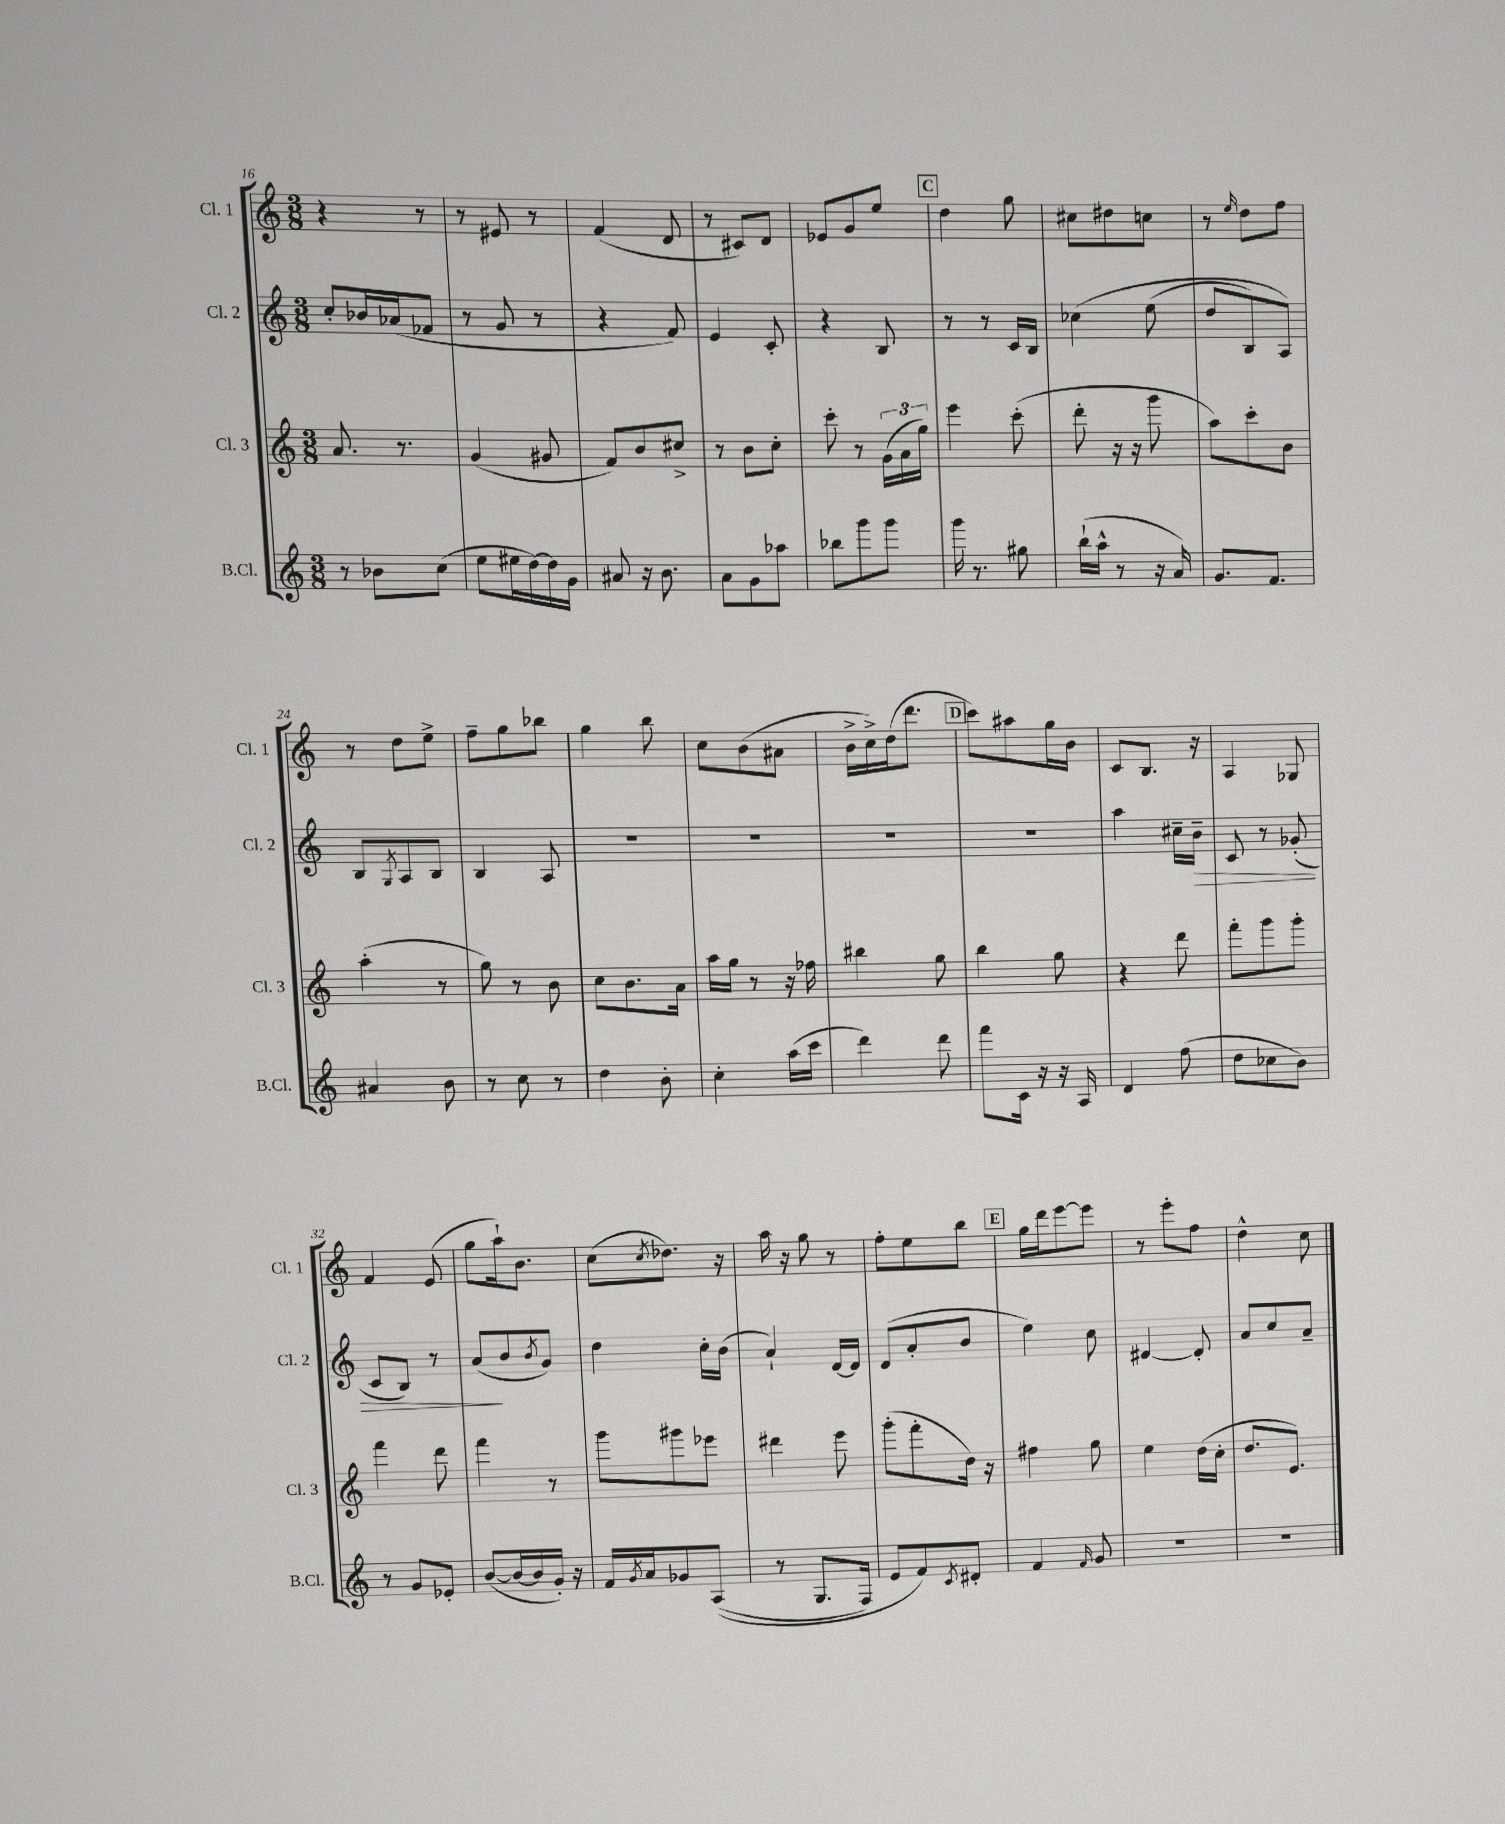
<<
\new StaffGroup <<
\new Staff = "s0" \with { instrumentName = "Cl. 1" shortInstrumentName = "Cl. 1" } {
    \clef treble \key c \major \numericTimeSignature \time 3/8
    r4 r8 |
    r8 eis'8 r8 |
    f'4( d'8 |
    r8 cis'8) d'8 |
    ees'8 g'8 e''8 |
    \mark \markup { \box "C" } d''4 g''8 |
    cis''8 dis''8 c''8 |
    r8 \grace { e''16 } d''8 f''8 |
    r8 d''8 e''8-> |
    f''8-- g''8 bes''8 |
    g''4 b''8 |
    c''8 b'8( ais'8 |
    b'16-> c''16->) d''16( d'''8. |
    \mark \markup { \box "D" } c'''8) ais''8 g''16 b'16 |
    c'8 b8. r16 |
    a4 ges8 |
    f'4 e'8( |
    g''8 a''16-!) b'8. |
    c''8( \acciaccatura { c''8 } des''8.) r16 |
    a''16 r16 g''8 r8 |
    f''8-. e''8 b''8 |
    \mark \markup { \box "E" } g''16 d'''16 e'''8~ e'''8 |
    r8 e'''8-. f''8 |
    d''4-^ c''8 \bar "|." |
}
\new Staff = "s1" \with { instrumentName = "Cl. 2" shortInstrumentName = "Cl. 2" } {
    \clef treble \key c \major \numericTimeSignature \time 3/8
    c''8-. bes'16 aes'16( fes'8 |
    r8 g'8 r8 |
    r4 f'8) |
    e'4 c'8-. |
    r4 b8 |
    \mark \markup { \box "C" } r8 r8 c'16 b16 |
    ces''4\( e''8( |
    d''8 b8) a8\) |
    b8 \acciaccatura { g8 } a8 b8 |
    b4 a8 |
    R4. |
    R4. |
    R4. |
    \mark \markup { \box "D" } R4. |
    a''4 cis''16-- b'16--\> |
    c'8 r8 ges'8-.( |
    c'8 b8) r8 |
    a'8\!( b'8 \acciaccatura { b'8 } g'8) |
    d''4 c''16-. b'16( |
    a'4-!) d'16~ d'16 |
    d'8( a'8-. b'8 |
    \mark \markup { \box "E" } e''4) c''8 |
    dis'4~ dis'8-. |
    a'8 c''8 a'8-- \bar "|." |
}
\new Staff = "s2" \with { instrumentName = "Cl. 3" shortInstrumentName = "Cl. 3" } {
    \clef treble \key c \major \numericTimeSignature \time 3/8
    a'8. r8. |
    g'4( gis'8 |
    f'8) b'8 cis''8-> |
    r8 b'8 c''8-. |
    c'''8-. r8 \tuplet 3/2 { g'16( a'16 g''16) } |
    \mark \markup { \box "C" } e'''4 c'''8-.( |
    d'''8-. r16 r16 g'''8 |
    a''8) c'''8-. b'8 |
    a''4-.( r8 |
    g''8) r8 b'8 |
    c''8 b'8. a'16 |
    a''16 g''16 r8 r16 fes''16 |
    bis''4 g''8 |
    \mark \markup { \box "D" } b''4 g''8 |
    r4 d'''8 |
    f'''8-. g'''8 g'''8-. |
    f'''4 d'''8 |
    f'''4 r8 |
    g'''8 gis'''8 ees'''8 |
    dis'''4 e'''8 |
    g'''8-.( f'''8-. d''16) r16 |
    \mark \markup { \box "E" } fis''4 g''8 |
    e''4 d''16( c''16-. |
    d''8. e'8.) \bar "|." |
}
\new Staff = "s3" \with { instrumentName = "B.Cl." shortInstrumentName = "B.Cl." } {
    \clef treble \key c \major \numericTimeSignature \time 3/8
    r8 bes'8 c''8( |
    e''8 eis''16 d''16~) d''16 g'16 |
    ais'8 r16 b'8. |
    a'8 g'8 aes''8 |
    bes''8 g'''8 g'''8 |
    \mark \markup { \box "C" } g'''16 r8. gis''8 |
    b''16-!( a''16-^ r8 r16 a'16) |
    g'8. f'8. |
    ais'4 b'8 |
    r8 c''8 r8 |
    d''4 b'8-. |
    c''4-. a''16( c'''16 |
    d'''4) d'''8 |
    \mark \markup { \box "D" } f'''8 c'16 r16 r16 a16 |
    d'4 f''8( |
    d''8 ces''8 b'8) |
    r8 g'8 ees'8-. |
    b'8~( b'16~ b'16 g'16-.) r16 |
    f'16 \acciaccatura { g'8 } a'16 ges'8 a8(\( |
    r8 g8. f16) |
    e'8 f'8\) \acciaccatura { c'8 } dis'8-. |
    \mark \markup { \box "E" } f'4 \grace { f'16 } g'8 |
    R4. |
    R4. \bar "|." |
}
>>
>>
\layout { \context { \Score currentBarNumber = #16 } }
